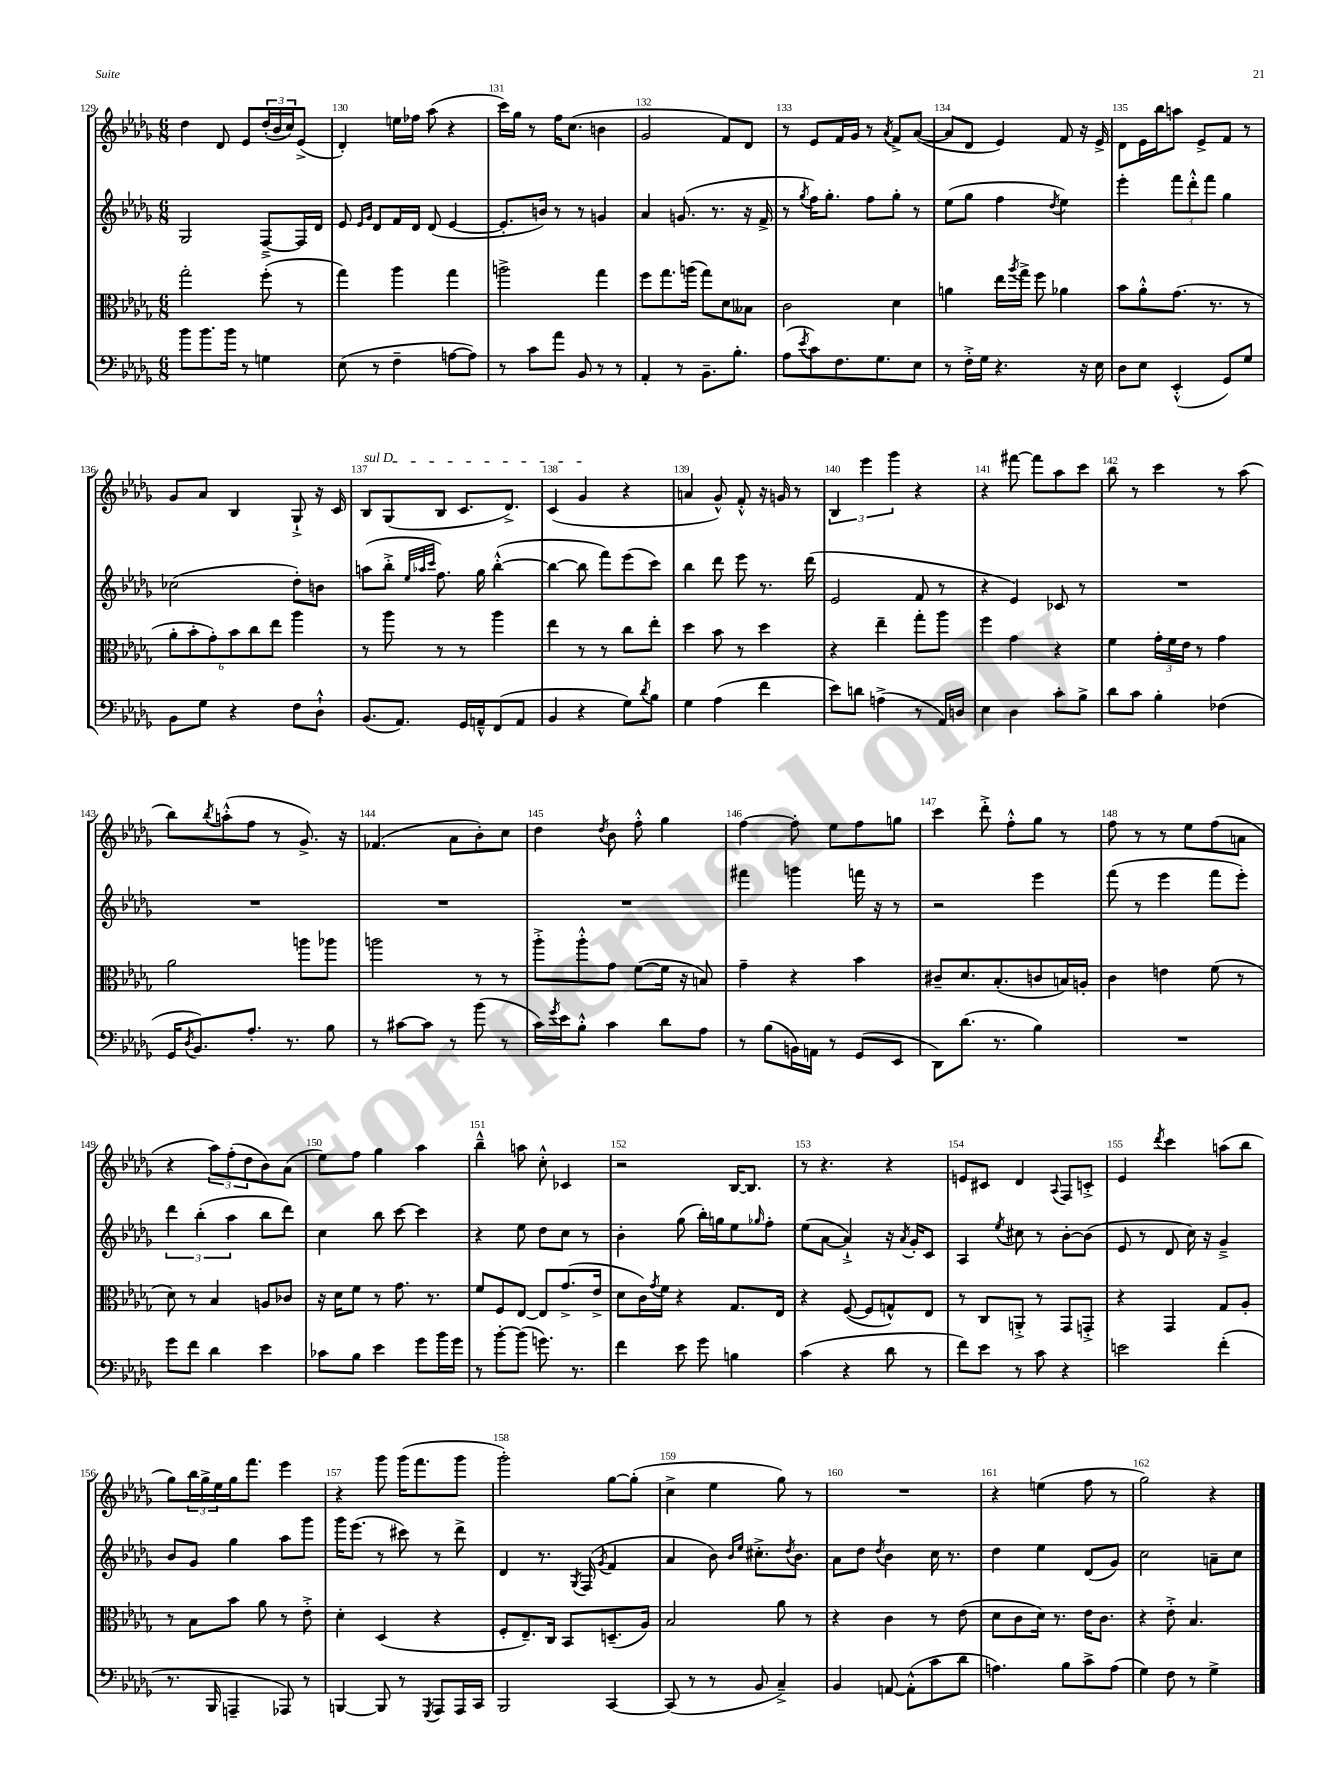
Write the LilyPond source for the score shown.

<<
\new StaffGroup <<
\new Staff = "s0" {
    \clef treble \key des \major \numericTimeSignature \time 6/8
    des''4 des'8 ees'8 \tuplet 3/2 { des''16-.( bes'16 c''16) } ees'8->( |
    des'4-.) e''16 fes''16 aes''8( r4 |
    c'''16) ges''16 r8 f''16 c''8.( b'4 |
    ges'2 f'8) des'8 |
    r8 ees'8 f'16 ges'16 r8 \acciaccatura { aes'8 } f'8-> aes'8~( |
    aes'8 des'8 ees'4) f'8 r16 ees'16-> |
    des'8 ees'16 bes''16 a''8 ees'8-> f'8 r8 |
    ges'8 aes'8 bes4 ges8-!-> r16 c'16 |
    \once \override TextSpanner.bound-details.left.text = \markup { \italic "sul D" } bes8\startTextSpan ges8( bes8 c'8. des'8.->) |
    c'4( ges'4\stopTextSpan r4 |
    a'4 ges'8-^) f'8-.-^ r16 g'16 r8 |
    \tuplet 3/2 { bes4 ees'''4 ges'''4 } r4 |
    r4 fis'''8~ fis'''8 aes''8 c'''8 |
    bes''8 r8 c'''4 r8 aes''8( |
    bes''8) \acciaccatura { bes''8 } a''8-.-^( f''8 r8 ges'8.->) r16 |
    fes'4.( aes'8 bes'8-.) c''8 |
    des''4 \acciaccatura { des''8 } bes'8 f''8-.-^ ges''4 |
    f''4~ f''8-. ees''8 f''8 g''8 |
    c'''4 des'''8-.-> f''8-.-^ ges''8 r8 |
    f''8 r8 r8 ees''8 f''8( a'8 |
    r4 \tuplet 3/2 { aes''8) f''8-.( des''8 } bes'8) aes'8( |
    ees''8) f''8 ges''4 aes''4 |
    bes''4---^ a''8 c''8-.-^ ces'4 |
    r2 bes16~ bes8. |
    r8 r4. r4 |
    e'8 cis'8 des'4 \appoggiatura { aes8 } f8 c'8-.-> |
    ees'4 \acciaccatura { des'''8 } c'''4 a''8( bes''8 |
    ges''8) \tuplet 3/2 { bes''16 ges''16-> ees''16 } ges''16 f'''8. ees'''4 |
    r4 ges'''8 ges'''16( f'''8. ges'''8 |
    ges'''2-.) ges''8~ ges''8-.( |
    c''4-> ees''4 ges''8) r8 |
    R2. |
    r4 e''4( f''8 r8 |
    ges''2) r4 \bar "|." |
}
\new Staff = "s1" {
    \clef treble \key des \major \numericTimeSignature \time 6/8
    ges2 f8~---> f16 des'16 |
    ees'8 \grace { ees'16 ges'16 } des'8 f'16 des'16 des'8( ees'4~ |
    ees'8.-. b'16) r8 r8 g'4 |
    aes'4 g'8.( r8. r16 f'16-> |
    r8 \acciaccatura { ges''8 } f''16) ges''8.-. f''8 ges''8-. r8 |
    ees''8( ges''8 f''4 \acciaccatura { des''8 } ees''4) |
    ees'''4-. \tuplet 3/2 { f'''8 des'''8-.-^ f'''8 } ges''4 |
    ces''2( des''8-.) b'8 |
    a''8( bes''8-.-> \grace { ees''32 aes''32 c'''32 } f''8.) ges''16 bes''4~-.-^( |
    bes''4~ bes''8 f'''8) ees'''8( c'''8) |
    bes''4 des'''8 ees'''8 r8. des'''16( |
    ees'2 f'8 r8 |
    r4 ees'4) ces'8 r8 |
    R2. |
    R2. |
    R2. |
    R2. |
    fis'''4 g'''4 f'''16 r16 r8 |
    r2 ees'''4 |
    f'''8( r8 ees'''4 f'''8 ees'''8-.) |
    \tuplet 3/2 { des'''4 bes''4-.( aes''4 } bes''8 des'''8) |
    c''4 bes''8 c'''8~ c'''4 |
    r4 ees''8 des''8 c''8 r8 |
    bes'4-. ges''8( bes''16-.) g''16 ees''8 \grace { ges''16 } f''8-. |
    ees''8( aes'8~ aes'4-!->) r16 \acciaccatura { aes'8 } ges'16-. c'8 |
    aes4 \acciaccatura { ees''8 } cis''8 r8 bes'8~-. bes'8( |
    ees'8 r8 des'8 c''16) r16 ges'4---> |
    bes'8 ges'8 ges''4 aes''8 ges'''8 |
    ges'''16 ees'''8.( r8 cis'''8) r8 des'''8-> |
    des'4 r8. \acciaccatura { ges8 } f16( \acciaccatura { ges'8 } f'4 |
    aes'4 bes'8) \grace { bes'16 ees''16 } cis''8.-.-> \acciaccatura { des''8 } bes'8. |
    aes'8 des''8 \acciaccatura { des''8 } bes'4 c''16 r8. |
    des''4 ees''4 des'8( ges'8) |
    c''2 a'8-- c''8 \bar "|." |
}
\new Staff = "s2" {
    \clef alto \key des \major \numericTimeSignature \time 6/8
    ges''2-. f''8-.( r8 |
    ges''4) aes''4 ges''4 |
    a''2-> ges''4 |
    f''8 ges''8. a''16( ges''8) des'8 beses8 |
    c'2 des'4 |
    a'4 ees''16 \acciaccatura { aes''8 } ges''16-> f''8 aes'4 |
    bes'8 aes'8-.-^ ges'8.( r8. r8 |
    \tuplet 6/4 { aes'8-. bes'8-. ges'8-.) bes'8 c''8 ees''8 } aes''4 |
    r8 aes''8 r8 r8 aes''4 |
    ees''4 r8 r8 c''8 ees''8-. |
    des''4 bes'8 r8 des''4 |
    r4 ees''4-- ges''8-. aes''8 |
    f''4 ges'4 r4 |
    f'4 \tuplet 3/2 { ges'16-. f'16 ees'16 } r8 ges'4 |
    aes'2 a''8 aes''8 |
    a''2 r8 r8 |
    aes''8-.-> aes''8-.-^ ges'8 f'8~( f'16 r16 b8) |
    ges'4-- r4 bes'4 |
    cis'8-- des'8. bes8.-.( c'8 b16) a16-. |
    c'4 e'4 f'8( r8 |
    des'8) r8 bes4 a8 ces'8 |
    r16 des'16 f'8 r8 ges'8. r8. |
    f'8 f8 ees8~ ees8 ges'8.->( ees'16-> |
    des'8 c'16) \acciaccatura { ges'8 } f'16 r4 ges8. ees16 |
    r4 f8~( f8 g8-^) ees8 |
    r8 c8 a,8-.-> r8 ges,8 g,8-.-> |
    r4 ges,4 ges8 aes8-. |
    r8 bes8 bes'8 aes'8 r8 ees'8-.-> |
    des'4-. des4( r4 |
    f8-. ees8.--) c16 bes,8 d8.--( aes16) |
    bes2 aes'8 r8 |
    r4 c'4 r8 ees'8( |
    des'8 c'8 des'16) r8. ees'16 c'8. |
    r4 ees'8-.-> bes4. \bar "|." |
}
\new Staff = "s3" {
    \clef bass \key des \major \numericTimeSignature \time 6/8
    bes'8 bes'8. bes'16 r8 g4 |
    ees8( r8 f4-- a8~ a8) |
    r8 c'8 aes'8 bes,8 r8 r8 |
    aes,4-. r8 bes,8.-- bes8.-. |
    aes8( \acciaccatura { ees'8 } c'8) f8. ges8. ees8 |
    r8 f16-.-> ges16 r4. r16 ees16 |
    des8 ees8 ees,4-.-^( ges,8) ges8 |
    bes,8 ges8 r4 f8 des8-!-^ |
    bes,8.( aes,8.) ges,16 a,16---^ f,8( a,8 |
    bes,4 r4 ges8) \acciaccatura { des'8 } bes8 |
    ges4 aes4( f'4 |
    ees'8) d'8 a4->( r8 aes,16) d16 |
    ees4 des4 c'8-. bes8-> |
    des'8 c'8 bes4-. fes4( |
    ges,16 \acciaccatura { des8 } bes,8.) aes8.-. r8. bes8 |
    r8 cis'8~ cis'8 r8 bes'8( r8 |
    c'16) \acciaccatura { ges'8 } ees'16 bes8-.-^ c'4 des'8 aes8 |
    r8 bes8( b,16) a,16 r8 ges,8( ees,8 |
    des,8) des'8.( r8. bes4) |
    R2. |
    ges'8 f'8 des'4 ees'4 |
    ces'8 bes8 ees'4 ges'8 bes'16 ges'16 |
    r8 bes'8~-. bes'8( g'8.) r8. |
    f'4 ees'8 ges'8 b4 |
    c'4( r4 des'8 r8 |
    f'8) ees'8 r8 c'8 r4 |
    e'2 f'4-.( |
    r8. bes,,16 a,,4-- aes,,8) r8 |
    b,,4~ b,,8 r8 \acciaccatura { ges,,8 } aes,,8 aes,,16 c,16 |
    bes,,2 c,4~ |
    c,8( r8 r8 bes,8 c4--->) |
    bes,4 a,8~ a,8-.-^( c'8 des'8 |
    a4.) bes8 c'8-> a8( |
    ges4) f8 r8 ges4-> \bar "|." |
}
>>
>>
\layout { \context { \Score currentBarNumber = #129 \override BarNumber.break-visibility = ##(#f #t #t) barNumberVisibility = #all-bar-numbers-visible } }
